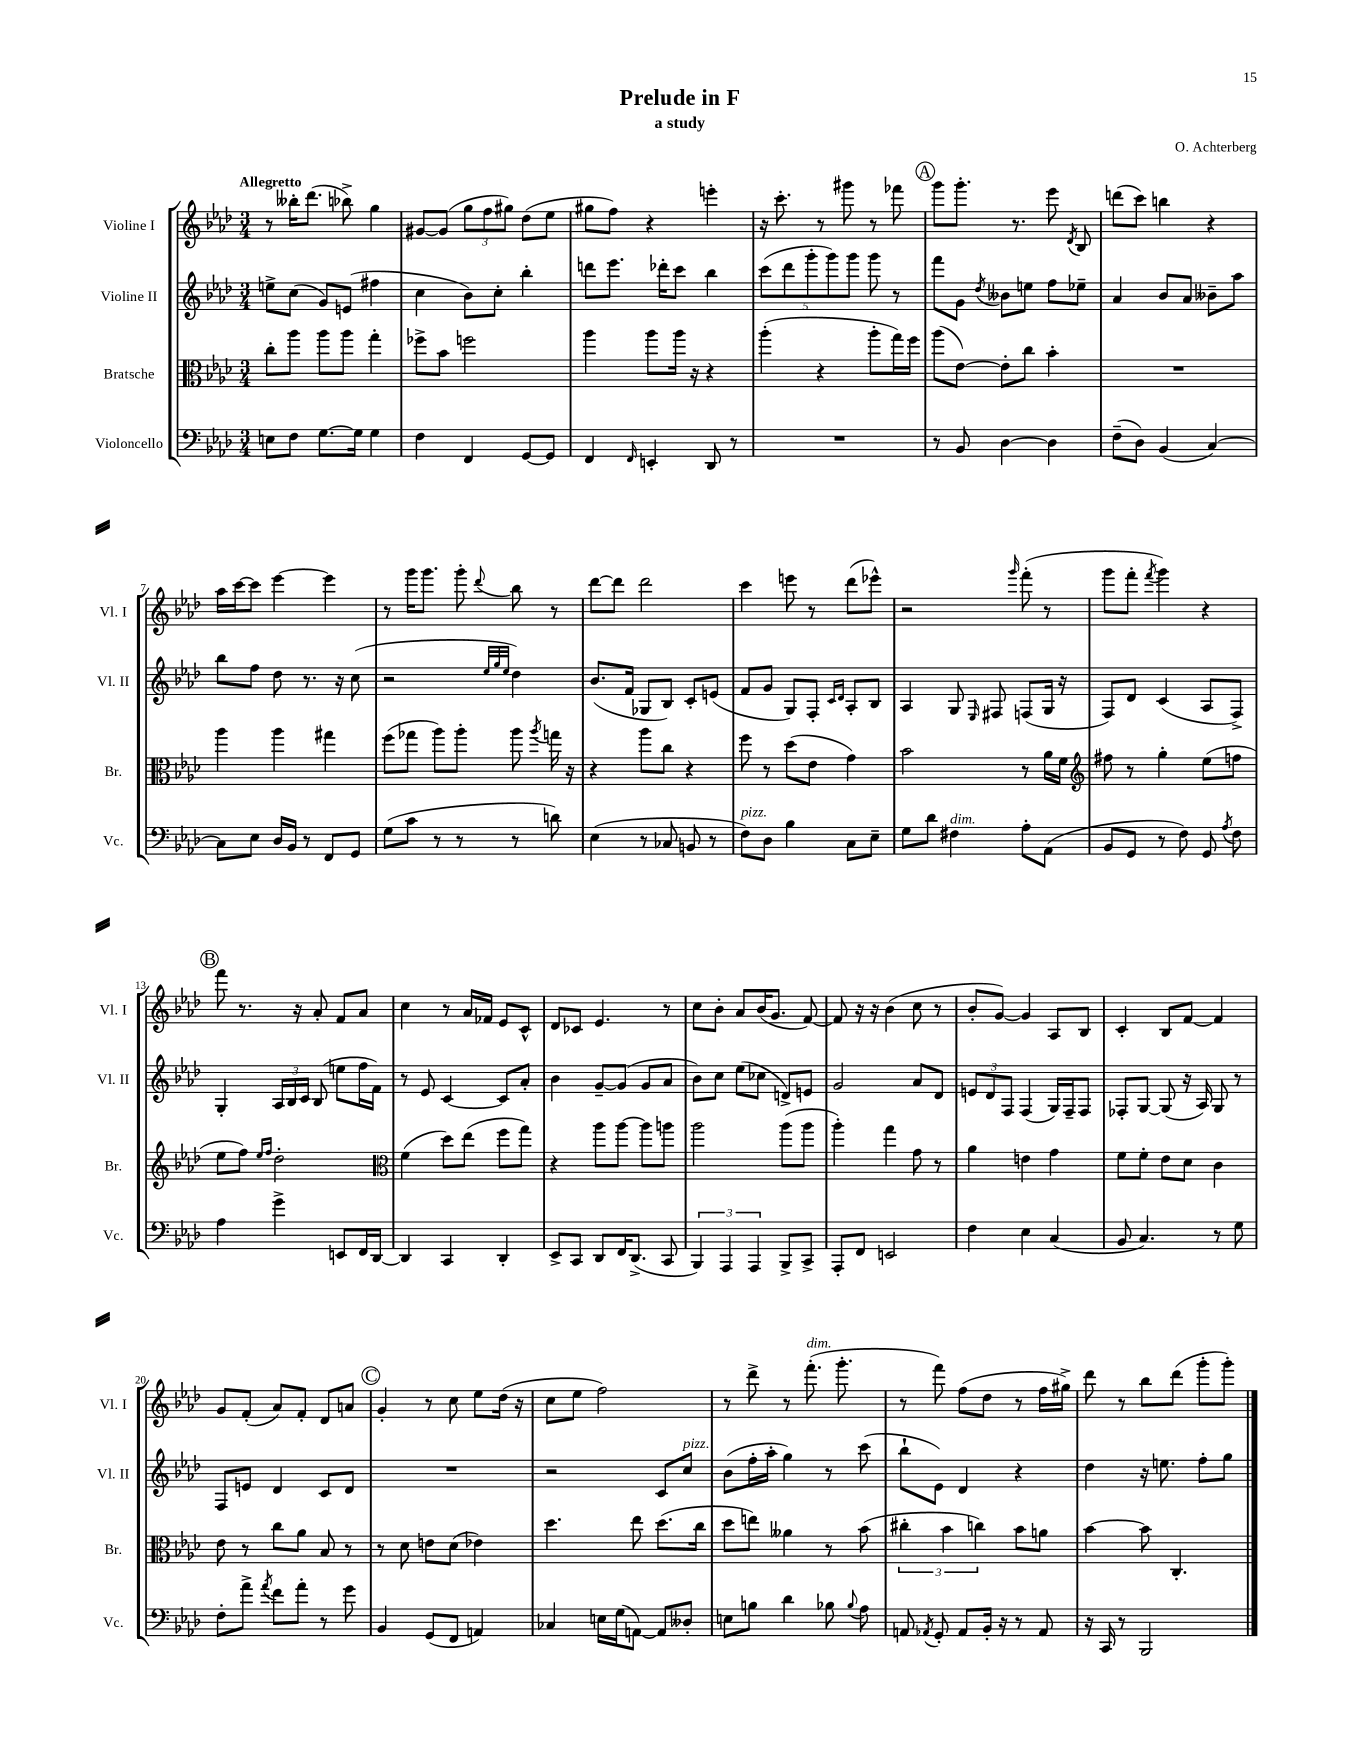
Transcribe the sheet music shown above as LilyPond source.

\header { title = "Prelude in F" composer = "O. Achterberg" subtitle = "a study" }
<<
\new StaffGroup <<
\new Staff = "s0" \with { instrumentName = "Violine I" shortInstrumentName = "Vl. I" } {
    \clef treble \key aes \major \numericTimeSignature \time 3/4 \tempo "Allegretto"
    \autoBeamOff r8 beses''16[-. des'''8.]( bes''8->) g''4 |
    gis'8[~ gis'8]( \tuplet 3/2 { g''8[ f''8 gis''8]) } des''8[( ees''8] |
    gis''8[ f''8]) r4 e'''4-. |
    r16 c'''8.-. r8 gis'''8 r8 fes'''8 |
    \mark \markup { \circle "A" } g'''8[ g'''8.]-. r8. ees'''8 \acciaccatura { des'8 } bes8 |
    d'''8[( c'''8]) b''4 r4 |
    aes''16[ c'''16~ c'''8] ees'''4~ ees'''4 |
    r8 g'''16[ g'''8.] g'''8-. \appoggiatura { des'''8 } bes''8 r8 |
    des'''8[~ des'''8] des'''2 |
    c'''4 e'''8 r8 des'''8[( ees'''8]-^) |
    r2 \grace { g'''16 } f'''8-.( r8 |
    g'''8[ f'''8]-. \acciaccatura { f'''8 } g'''4) r4 |
    \mark \markup { \circle "B" } f'''8 r8. r16 aes'8-. f'8[ aes'8] |
    c''4 r8 aes'16[ fes'16] ees'8[ c'8]-^ |
    des'8[ ces'8] ees'4. r8 |
    c''8[ bes'8]-. aes'8[ bes'16( g'8.] f'8~) |
    f'8 r16 r16 bes'4( c''8 r8 |
    bes'8[-. g'8]~) g'4 aes8[ bes8] |
    c'4-. bes8[ f'8]~ f'4 |
    g'8[ f'8]-.( aes'8[) f'8]-. des'8[ a'8] |
    \mark \markup { \circle "C" } g'4-. r8 c''8 ees''8[ des''16]( r16 |
    c''8[ ees''8] f''2) |
    r8 des'''8-> r8 f'''8.-.^\markup { \italic "dim." }( g'''8.-. |
    r8 f'''8) f''8[( des''8] r8 f''16[ gis''16]->) |
    des'''8 r8 bes''8[ des'''8]( g'''8[-. g'''8]-.) \bar "|." |
}
\new Staff = "s1" \with { instrumentName = "Violine II" shortInstrumentName = "Vl. II" } {
    \clef treble \key aes \major \numericTimeSignature \time 3/4
    \autoBeamOff e''8[-> c''8]( g'8[) e'8]( fis''4 |
    c''4 bes'8[) c''8]-. bes''4-. |
    d'''8[ ees'''8.] des'''16[-. c'''8] bes''4 |
    \tuplet 5/4 { c'''8[( des'''8 g'''8-. g'''8) g'''8] } g'''8 r8 |
    \mark \markup { \circle "A" } f'''8[ g'8] \acciaccatura { des''8 } beses'8[ e''8] f''8[ ees''8]-- |
    aes'4 bes'8[ aes'8] beses'8[-- aes''8] |
    bes''8[ f''8] des''8 r8. r16 c''8( |
    r2 \grace { ees''32[ g''32 ees''32] } des''4) |
    bes'8.[( f'16] ges8[ bes8]) c'8[-. e'8]( |
    f'8[ g'8] g8[) f8]-. \grace { c'16[ des'16] } aes8[-. bes8] |
    aes4 g8 \grace { ees16 } fis8 f8[( g16] r16 |
    f8[) des'8] c'4( aes8[ f8]->) |
    \mark \markup { \circle "B" } g4-. \tuplet 3/2 { aes16[ bes16 c'16] } bes8( e''8[ f''16 f'16]) |
    r8 ees'8 c'4~ c'8[ aes'8]-. |
    bes'4 g'8[~-- g'8]( g'8[ aes'8] |
    bes'8[) c''8] ees''8[( ces''8] d'8[->) e'8] |
    g'2 aes'8[ des'8] |
    \tuplet 3/2 { e'8[ des'8 f8] } f4( g16[) f16-- f8] |
    fes8[-. g8]~ g8( r16 aes16) g8 r8 |
    f8[ e'8] des'4 c'8[ des'8] |
    \mark \markup { \circle "C" } R2. |
    r2 c'8[ c''8]^\markup { \italic "pizz." } |
    bes'8[( f''16-. aes''16]-. g''4) r8 c'''8( |
    bes''8[-! ees'8]) des'4 r4 |
    des''4 r16 e''8. f''8[-. g''8] \bar "|." |
}
\new Staff = "s2" \with { instrumentName = "Bratsche" shortInstrumentName = "Br." } {
    \clef alto \key aes \major \numericTimeSignature \time 3/4
    \autoBeamOff c''8[-. aes''8] aes''8[ aes''8] g''4-. |
    fes''8[-> bes'8] f''2 |
    aes''4 aes''8[ aes''16] r16 r4 |
    aes''4-.( r4 aes''8[-. g''16) f''16] |
    \mark \markup { \circle "A" } aes''8[( ees'8]~) ees'8[-. c''8] bes'4-. |
    R2. |
    aes''4 aes''4 gis''4 |
    f''8[( ges''8] aes''8[) aes''8]-. aes''8 \acciaccatura { aes''8 } g''16 r16 |
    r4 aes''8[ c''8] r4 |
    f''8 r8 des''8[( ees'8] g'4) |
    bes'2 r8 aes'16[ f'16] |
    \clef treble fis''8 r8 g''4-. ees''8[( f''8] |
    \mark \markup { \circle "B" } ees''8[ f''8]) \grace { ees''16[ f''16] } des''2-. |
    \clef alto f'4( des''8[) ees''8]( f''8[ g''8]) |
    r4 aes''8[ aes''8]~ aes''8[ a''8] |
    aes''2 aes''8[( aes''8] |
    aes''4-.) g''4 g'8 r8 |
    aes'4 e'4 g'4 |
    f'8[ f'8]-. ees'8[ des'8] c'4 |
    ees'8 r8 c''8[ aes'8] bes8 r8 |
    \mark \markup { \circle "C" } r8 des'8 e'8[ des'8]( ees'4) |
    des''4. ees''8 des''8.[( c''16] |
    des''8[ e''8]) aeses'4 r8 bes'8( |
    \tuplet 3/2 { cis''4-. bes'4 c''4) } bes'8[ a'8] |
    bes'4~ bes'8 c4.-. \bar "|." |
}
\new Staff = "s3" \with { instrumentName = "Violoncello" shortInstrumentName = "Vc." } {
    \clef bass \key aes \major \numericTimeSignature \time 3/4
    \autoBeamOff e8[ f8] g8.[~ g16] g4 |
    f4 f,4 g,8[~ g,8] |
    f,4 \grace { f,16 } e,4-. des,8 r8 |
    R2. |
    \mark \markup { \circle "A" } r8 bes,8 des4~ des4 |
    f8[--( des8]) bes,4( c4~) |
    c8[ ees8] des16[ bes,16] r8 f,8[ g,8] |
    g8[( c'8] r8 r8 r8 d'8) |
    ees4( r8 ces8 b,8 r8 |
    f8[^\markup { \italic "pizz." }) des8] bes4 c8[ ees8]-- |
    g8[ des'8] fis4^\markup { \italic "dim." } aes8[-. aes,8]( |
    bes,8[ g,8] r8 f8) g,8 \acciaccatura { aes8 } f8 |
    \mark \markup { \circle "B" } aes4 g'4-> e,8[ f,16 des,16]~ |
    des,4 c,4 des,4-. |
    ees,8[-> c,8] des,8[ f,16 des,8.]->( c,8 |
    \tuplet 3/2 { bes,,4) aes,,4 aes,,4 } bes,,8[-> c,8]-> |
    aes,,8[-. f,8] e,2 |
    f4 ees4 c4( |
    bes,8 c4.) r8 g8 |
    f8[-. aes'8]-> \acciaccatura { aes'8 } f'8[ aes'8]-. r8 g'8 |
    \mark \markup { \circle "C" } bes,4 g,8[( f,8] a,4) |
    ces4 e16[ g16( a,8]~) a,8[ deses8]-. |
    e8[ b8] des'4 bes8 \appoggiatura { bes8 } aes8 |
    a,8 \acciaccatura { aes,8 } g,8-. aes,8[ bes,16]-. r16 r8 aes,8 |
    r16 c,16 r8 bes,,2 \bar "|." |
}
>>
>>
